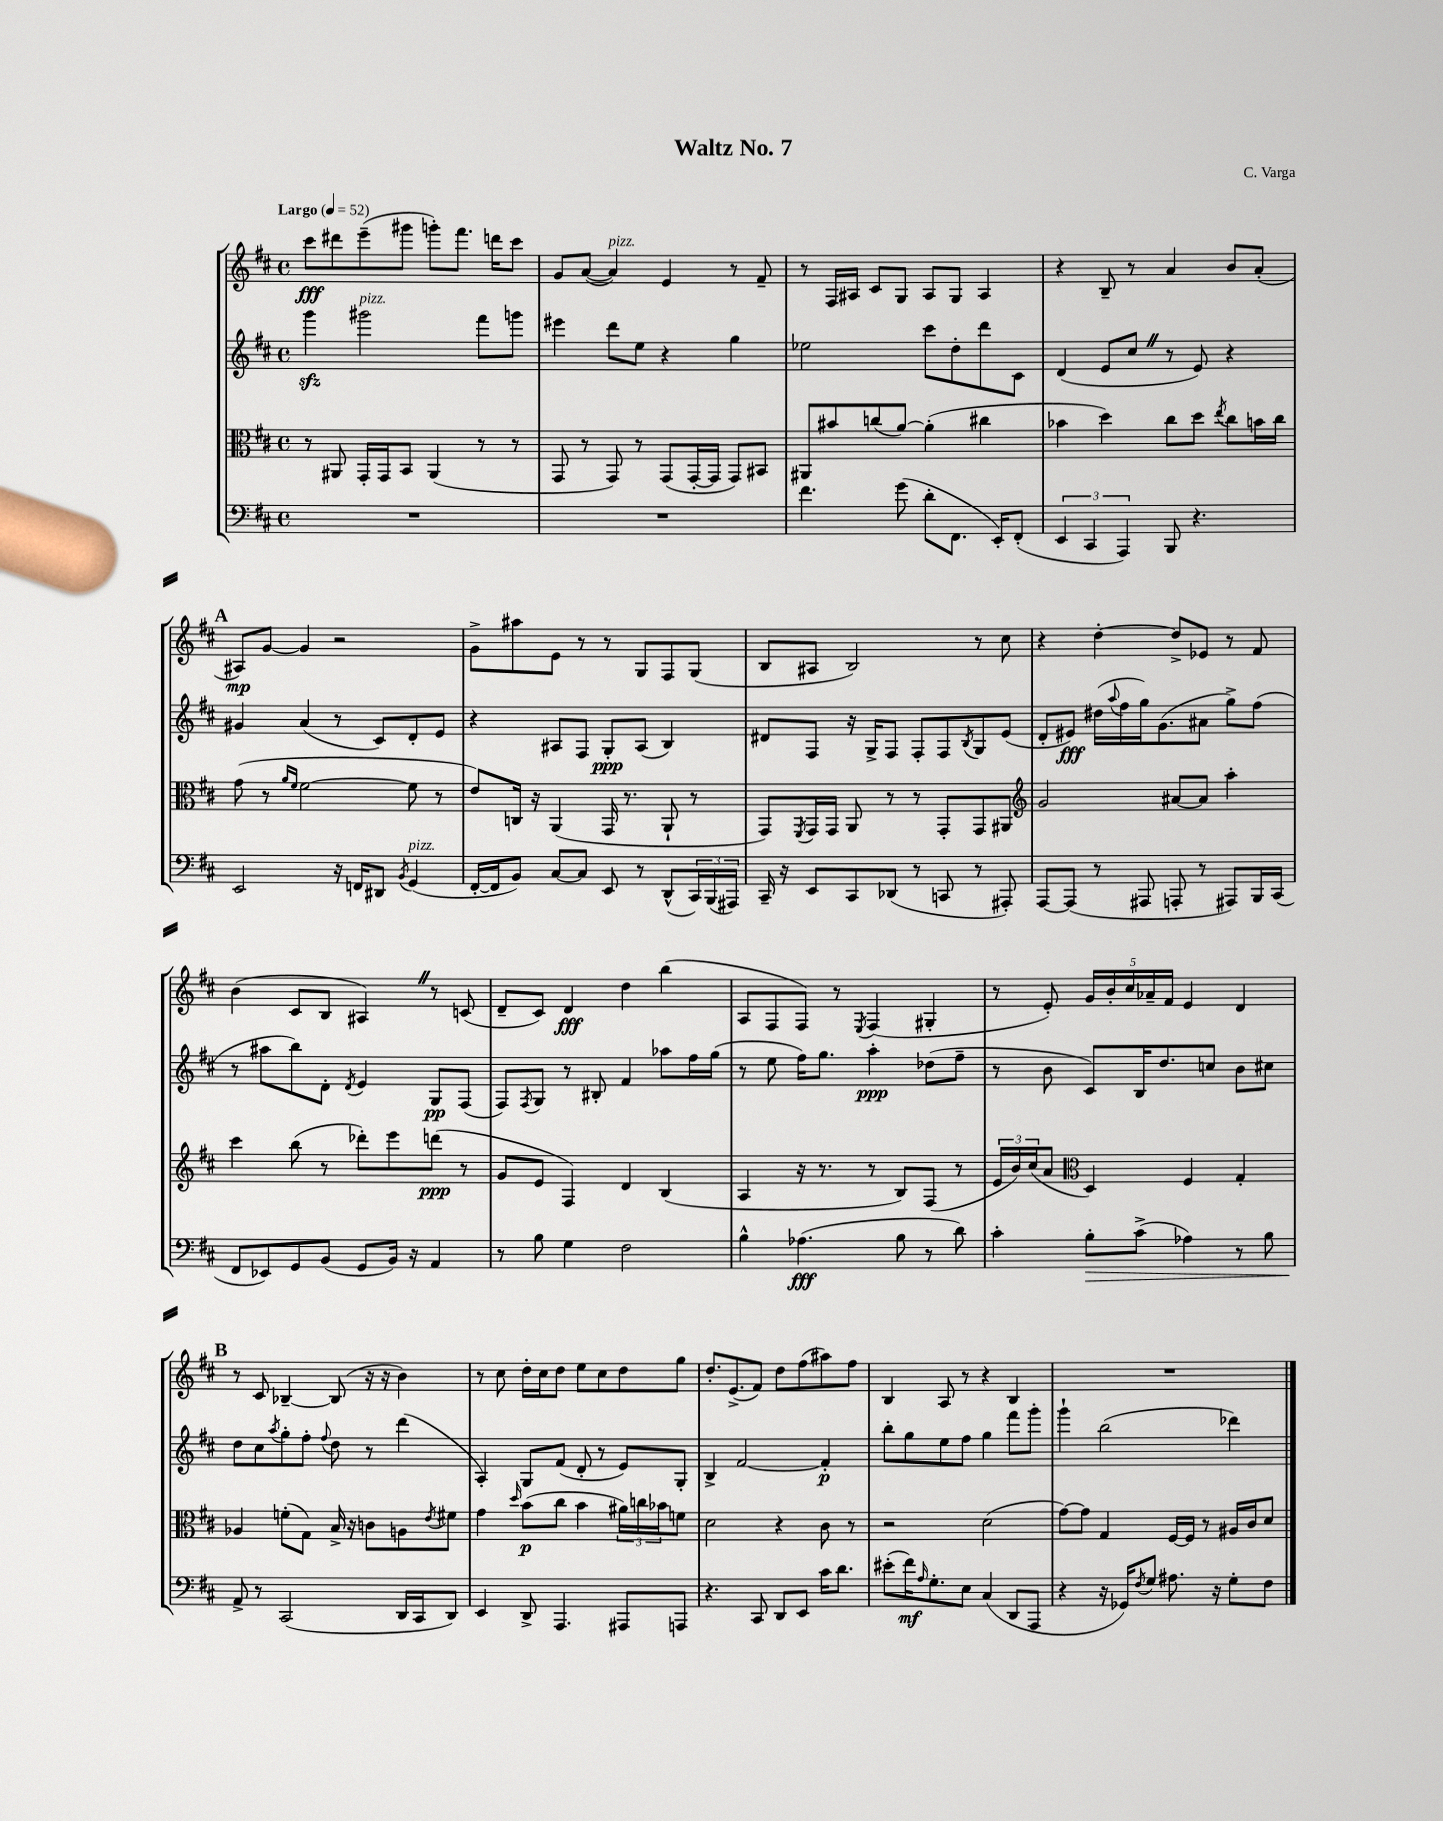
\header { title = "Waltz No. 7" composer = "C. Varga" }
<<
\new StaffGroup <<
\new Staff = "s0" {
    \clef treble \key d \major \defaultTimeSignature \time 4/4 \tempo "Largo" 4 = 52
    cis'''8\fff dis'''8 e'''8--( gis'''8 g'''8-.) fis'''8. d'''16 cis'''8 |
    g'8 a'8~( a'4^\markup { \italic "pizz." }) e'4 r8 fis'8-- |
    r8 fis16 ais16 cis'8 g8 ais8 g8 ais4 |
    r4 b8-- r8 a'4 b'8 a'8-.( |
    \mark \markup { \bold "A" } ais8\mp) g'8~ g'4 r2 |
    g'8-> ais''8 e'8 r8 r8 g8 fis8 g8( |
    b8 ais8 b2) r8 cis''8 |
    r4 d''4~-. d''8-> ees'8 r8 fis'8 |
    b'4( cis'8 b8 ais4) \once \override BreathingSign.text = \markup { \musicglyph "scripts.caesura.straight" } \breathe r8 c'8( |
    d'8-- cis'8) d'4\fff d''4 b''4( |
    a8 fis8 fis8) r8 \acciaccatura { e8 } fis4( gis4-. |
    r8 e'8-.) \tuplet 5/4 { g'16 b'16-. cis''16 aes'16-- fis'16 } e'4 d'4 |
    \mark \markup { \bold "B" } r8 cis'8 bes4~-- bes8( r16 r16 b'4) |
    r8 cis''8 d''16-. cis''16 d''8 e''8 cis''8 d''8 g''8 |
    d''8.-. e'8.->( fis'8) d''8 fis''8( ais''8) fis''8 |
    b4 a8 r8 r4 b4 |
    R1 \bar "|." |
}
\new Staff = "s1" {
    \clef treble \key d \major \defaultTimeSignature \time 4/4
    g'''4\sfz gis'''2^\markup { \italic "pizz." } fis'''8 g'''8 |
    eis'''4 d'''8 e''8 r4 g''4 |
    ees''2 cis'''8 d''8-. d'''8 cis'8 |
    d'4( e'8 cis''8 \once \override BreathingSign.text = \markup { \musicglyph "scripts.caesura.straight" } \breathe r8 e'8) r4 |
    \mark \markup { \bold "A" } gis'4 a'4( r8 cis'8) d'8-. e'8 |
    r4 ais8 fis8 g8-.\ppp ais8( b4) |
    dis'8 fis8 r16 g16-> fis8 fis8-. fis8 \acciaccatura { b8 } g8 e'8( |
    d'8-. eis'8\fff) dis''16( \appoggiatura { a''8 } fis''16 g''16) g'8.( ais'8 g''8->) fis''8( |
    r8 ais''8 b''8) d'8-. \acciaccatura { d'8 } e'4 g8\pp fis8( |
    fis8) \acciaccatura { fis8 } g8 r8 bis8-. fis'4 aes''8 fis''16 g''16( |
    r8 e''8 fis''16) g''8. a''4-.\ppp des''8( fis''8-- |
    r8 b'8 cis'8) b16 d''8. c''8 b'8 cis''8 |
    \mark \markup { \bold "B" } d''8 cis''8 \acciaccatura { a''8 } g''8-. fis''8-. \appoggiatura { fis''8 } d''8 r8 d'''4( |
    a4-.) g8 fis'8( d'8-. r8 e'8) g8-. |
    b4-> fis'2~ fis'4-.\p |
    b''8-. g''8 e''8 fis''8 g''4 fis'''8 g'''8-. |
    g'''4-! b''2( des'''4) \bar "|." |
}
\new Staff = "s2" {
    \clef alto \key d \major \defaultTimeSignature \time 4/4
    r8 ais,8 g,16-. g,16 b,8 ais,4( r8 r8 |
    g,8 r8 g,8) r8 g,8( g,16~-. g,16 g,8) bis,8 |
    ais,8 bis'8 c''8( a'8~) a'4-.( cis''4 |
    bes'4 d''4) cis''8 d''8 \acciaccatura { e''8 } cis''8 b'16 cis''16 |
    \mark \markup { \bold "A" } g'8( r8 \grace { a'16 fis'16 } fis'2~ fis'8 r8 |
    e'8) c16 r16 a,4( g,16 r8. a,8-! r8 |
    g,8) \acciaccatura { fis,8 } g,16 g,16 a,8 r8 r8 g,8-. g,8 ais,8 |
    \clef treble g'2 ais'8~ ais'8 a''4-. |
    cis'''4 b''8( r8 des'''8-.) e'''8 d'''8\ppp( r8 |
    g'8 e'8 fis4) d'4 b4( |
    a4 r16 r8. r8 b8) fis8( r8 |
    \tuplet 3/2 { e'16 b'16) cis''16( } a'8 \clef alto d4) fis4 g4-. |
    \mark \markup { \bold "B" } aes4 f'8-.( g8) b16-> r16 c'8 a8 \acciaccatura { e'8 } fis'8 |
    g'4 \grace { d''16 } b'8\p( cis''8 b'4 \tuplet 3/2 { ais'16) c''16 bes'16 } f'8 |
    d'2 r4 cis'8 r8 |
    r2 d'2( |
    g'8~) g'8 g4 fis16~ fis16 r8 ais16 cis'16 d'8 \bar "|." |
}
\new Staff = "s3" {
    \clef bass \key d \major \defaultTimeSignature \time 4/4
    R1 |
    R1 |
    fis'4. g'8( d'8-. fis,8. e,16-.) fis,8-.( |
    \tuplet 3/2 { e,4 cis,4 a,,4) } b,,8 r4. |
    \mark \markup { \bold "A" } e,2 r16 f,16 dis,8 \acciaccatura { b,8 } g,4^\markup { \italic "pizz." }( |
    fis,16~-. fis,16 b,8) cis8~ cis8 e,8 r8 d,8-^( \tuplet 3/2 { cis,16) b,,16( ais,,16) } |
    cis,16-- r16 e,8 cis,8 des,8( r8 c,8 r8 ais,,8-.) |
    a,,8~ a,,8( r8 ais,,8 a,,8-. r8 ais,,8) b,,16 cis,16( |
    fis,8 ees,8) g,8 b,8( g,8 b,16) r16 a,4 |
    r8 b8 g4 fis2 |
    b4-^ aes4.\fff( b8 r8 d'8) |
    cis'4-. b8-.\> cis'8->( aes4) r8 b8 |
    \mark \markup { \bold "B" } a,8->\! r8 cis,2( d,16 cis,16 d,8) |
    e,4 d,8-> a,,4. ais,,8 a,,8 |
    r4. cis,8 d,8 e,8 cis'16 d'8. |
    eis'8-.( fis'16\mf) \grace { a16 } g8.-. e8 cis4( d,8 a,,8 |
    r4 r16 ges,16) \acciaccatura { fis8 } g8 ais8. r16 g8-. fis8 \bar "|." |
}
>>
>>
\layout { \context { \Score \remove "Bar_number_engraver" } }
